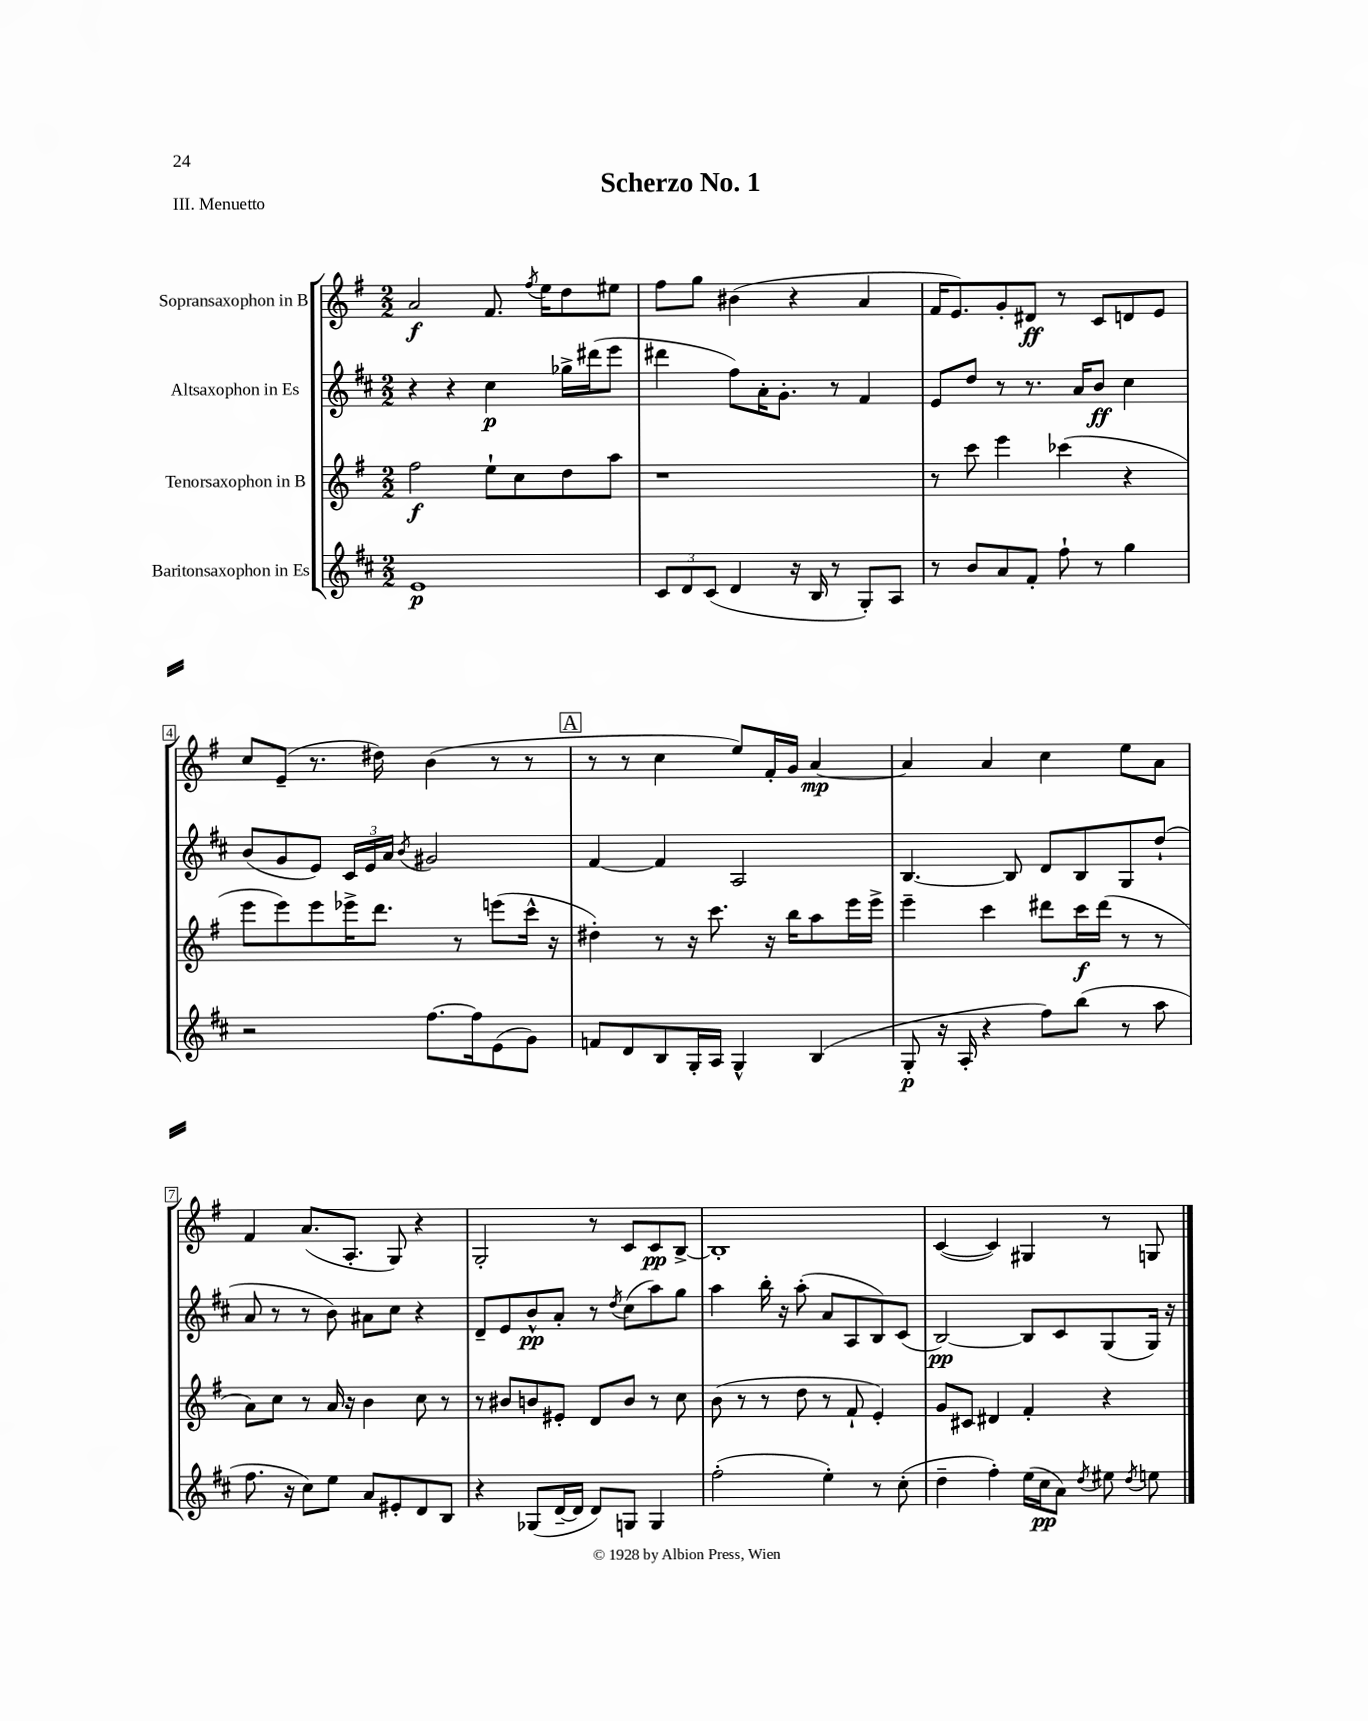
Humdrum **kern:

**kern	**dynam	**kern	**dynam	**kern	**dynam	**kern	**dynam
*part4	*part4	*part3	*part3	*part2	*part2	*part1	*part1
*staff4	*staff4	*staff3	*staff3	*staff2	*staff2	*staff1	*staff1
*I"Baritonsaxophon in Es	*	*I"Tenorsaxophon in B	*	*I"Altsaxophon in Es	*	*I"Sopransaxophon in B	*
*clefG2	*	*clefG2	*	*clefG2	*	*clefG2	*
*k[f#c#]	*	*k[f#]	*	*k[f#c#]	*	*k[f#]	*
*M2/2	*	*M2/2	*	*M2/2	*	*M2/2	*
=1	=1	=1	=1	=1	=1	=1	=1
1e	p	2ff#\	f	4r	.	2a/	f
.	.	.	.	4r	.	.	.
.	.	8ee`\L	.	4cc#\	p	8.f#/	.
.	.	8cc\	.	.	.	.	.
.	.	.	.	.	.	8qff#/	.
.	.	.	.	.	.	16ee\KL	.
.	.	8dd\	.	16gg-X^\LL	.	8dd\	.
.	.	.	.	(16ddd#X\J	.	.	.
.	.	8aa\J	.	8eee\J	.	8ee#X\J	.
=2	=2	=2	=2	=2	=2	=2	=2
12c#/L	.	1r	.	4ddd#X\	.	8ff#\L	.
12d/	.	.	.	.	.	.	.
.	.	.	.	.	.	8gg\J	.
(12c#/J	.	.	.	.	.	.	.
4d/	.	.	.	8ff#\L)	.	(4b#X\	.
.	.	.	.	16a'\K	.	.	.
.	.	.	.	8.g'\J	.	.	.
16r	.	.	.	.	.	4r	.
16B/	.	.	.	.	.	.	.
8r	.	.	.	8r	.	.	.
8G'/L)	.	.	.	4f#/	.	4a/	.
8A/J	.	.	.	.	.	.	.
=3	=3	=3	=3	=3	=3	=3	=3
8r	.	8r	.	8e/L	.	16f#/KL	.
.	.	.	.	.	.	8.e/)	.
8b/L	.	8ccc\	.	8dd/J	.	.	.
8a/	.	4eee\	.	8r	.	8g'/	.
8f#'/J	.	.	.	8.r	.	8d#X/J	ff
8ff#`\	.	(4ccc-X\	.	.	.	8r	.
.	.	.	.	16a/KL	.	.	.
8r	.	.	.	8b/J	ff	8c/L	.
4gg\	.	4r	.	4cc#\	.	8dn/	.
.	.	.	.	.	.	8e/J	.
!!LO:LB:g=z
=4	=4	=4	=4	=4	=4	=4	=4
2r	.	8eee\L	.	(8b/L	.	8cc/L	.
.	.	8eee\)	.	8g/	.	(8e~/J	.
.	.	8eee\	.	8e/J)	.	8.r	.
.	.	16eee-X^\K	.	24c#/LL	.	.	.
.	.	.	.	24e/	.	.	.
.	.	8.ddd\J	.	.	.	16dd#X\)	.
.	.	.	.	24a/JJ	.	.	.
.	.	.	.	8qb/	.	.	.
[8.ff#\L	.	.	.	2g#X/	.	(4b\	.
.	.	8r	.	.	.	.	.
16ff#\k]	.	.	.	.	.	.	.
(8e\	.	(8eeen\L	.	.	.	8r	.
8g\J)	.	16ccc^^\Jk	.	.	.	8r	.
.	.	16r	.	.	.	.	.
!!LO:REH:place=s1:t=A
=5	=5	=5	=5	=5	=5	=5	=5
8fn/L	.	4dd#X'\)	.	[4f#/	.	8r	.
8d/	.	.	.	.	.	8r	.
8B/	.	8r	.	4f#/]	.	4cc\	.
16G'/L	.	16r	.	.	.	.	.
16A/JJ	.	8.ccc\	.	.	.	.	.
4G^^/	.	.	.	2A/	.	8ee/L)	.
.	.	16r	.	.	.	16f#'/L	.
.	.	16bb\KL	.	.	.	16g/JJ	.
(4B/	.	8aa\	.	.	.	[4a/	mp
.	.	16eee\L	.	.	.	.	.
.	.	16eee^\JJ	.	.	.	.	.
=6	=6	=6	=6	=6	=6	=6	=6
8G'/	p	4eee~\	.	[4.B/	.	4a/]	.
16r	.	.	.	.	.	.	.
16A'/	.	.	.	.	.	.	.
4r	.	4ccc\	.	.	.	4a/	.
.	.	.	.	8B/]	.	.	.
8ff#\L)	.	8ddd#X\L	.	8d/L	.	4cc\	.
(8bb\J	.	16ccc\L	f	8B/	.	.	.
.	.	(16ddd#\JJ	.	.	.	.	.
8r	.	8r	.	8G/	.	8ee\L	.
8aa\	.	8r	.	(8dd`/J	.	8a\J	.
!!LO:LB:g=z
=7	=7	=7	=7	=7	=7	=7	=7
8.ff#\	.	8a\L)	.	8a/	.	4f#/	.
.	.	8cc\J	.	8r	.	.	.
16r	.	.	.	.	.	.	.
8cc#\L)	.	8r	.	8r	.	(8.a/L	.
8ee\J	.	16a/	.	8b\)	.	.	.
.	.	16r	.	.	.	8.A'/J	.
8a/L	.	4b\	.	8a#X\L	.	.	.
8e#X'/	.	.	.	8cc#\J	.	8G/)	.
8d/	.	8cc\	.	4r	.	4r	.
8B/J	.	8r	.	.	.	.	.
=8	=8	=8	=8	=8	=8	=8	=8
4r	.	8r	.	8d~/L	.	2G'/	.
.	.	8b#X/L	.	8e/	.	.	.
(8G-X/L	.	8bn/	.	8b^^/	pp	.	.
[16d~/L	.	8e#X'/J	.	8a'/J	.	.	.
16d/JJ]	.	.	.	.	.	.	.
8d/L)	.	8d/L	.	8r	.	8r	.
.	.	.	.	8qdd/	.	.	.
8Gn/J	.	8b/J	.	(8cc#\L	.	8c/L	.
4G/	.	8r	.	8aa\)	.	8c/	pp
.	.	8cc\	.	8gg\J	.	[8B^/J	.
=9	=9	=9	=9	=9	=9	=9	=9
(2ff#'\	.	(8b\	.	4aa\	.	1B']	.
.	.	8r	.	.	.	.	.
.	.	8r	.	16bb'\	.	.	.
.	.	.	.	16r	.	.	.
.	.	8dd\	.	(8aa'\	.	.	.
4ee'\)	.	8r	.	8a/L	.	.	.
.	.	8f#`/	.	8A/	.	.	.
8r	.	4e'/)	.	8B/)	.	.	.
(8cc#'\	.	.	.	(8c#/J	.	.	.
=10	=10	=10	=10	=10	=10	=10	=10
4dd~\	.	8g/L	.	[2B/)	pp	([4c/	.
.	.	8c#X/J	.	.	.	.	.
4ff#'\)	.	4d#X/	.	.	.	4c/])	.
(16ee\LL	.	4f#'/	.	8B/L]	.	4G#X/	.
16cc#\J	pp	.	.	.	.	.	.
8a\J)	.	.	.	8c#/	.	.	.
8qdd/	.	.	.	.	.	.	.
8ee#X\	.	4r	.	(8G/	.	8r	.
8qdd/	.	.	.	.	.	.	.
8een\	.	.	.	16G/Jk)	.	8Gn/	.
.	.	.	.	16r	.	.	.
==	==	==	==	==	==	==	==
*-	*-	*-	*-	*-	*-	*-	*-
